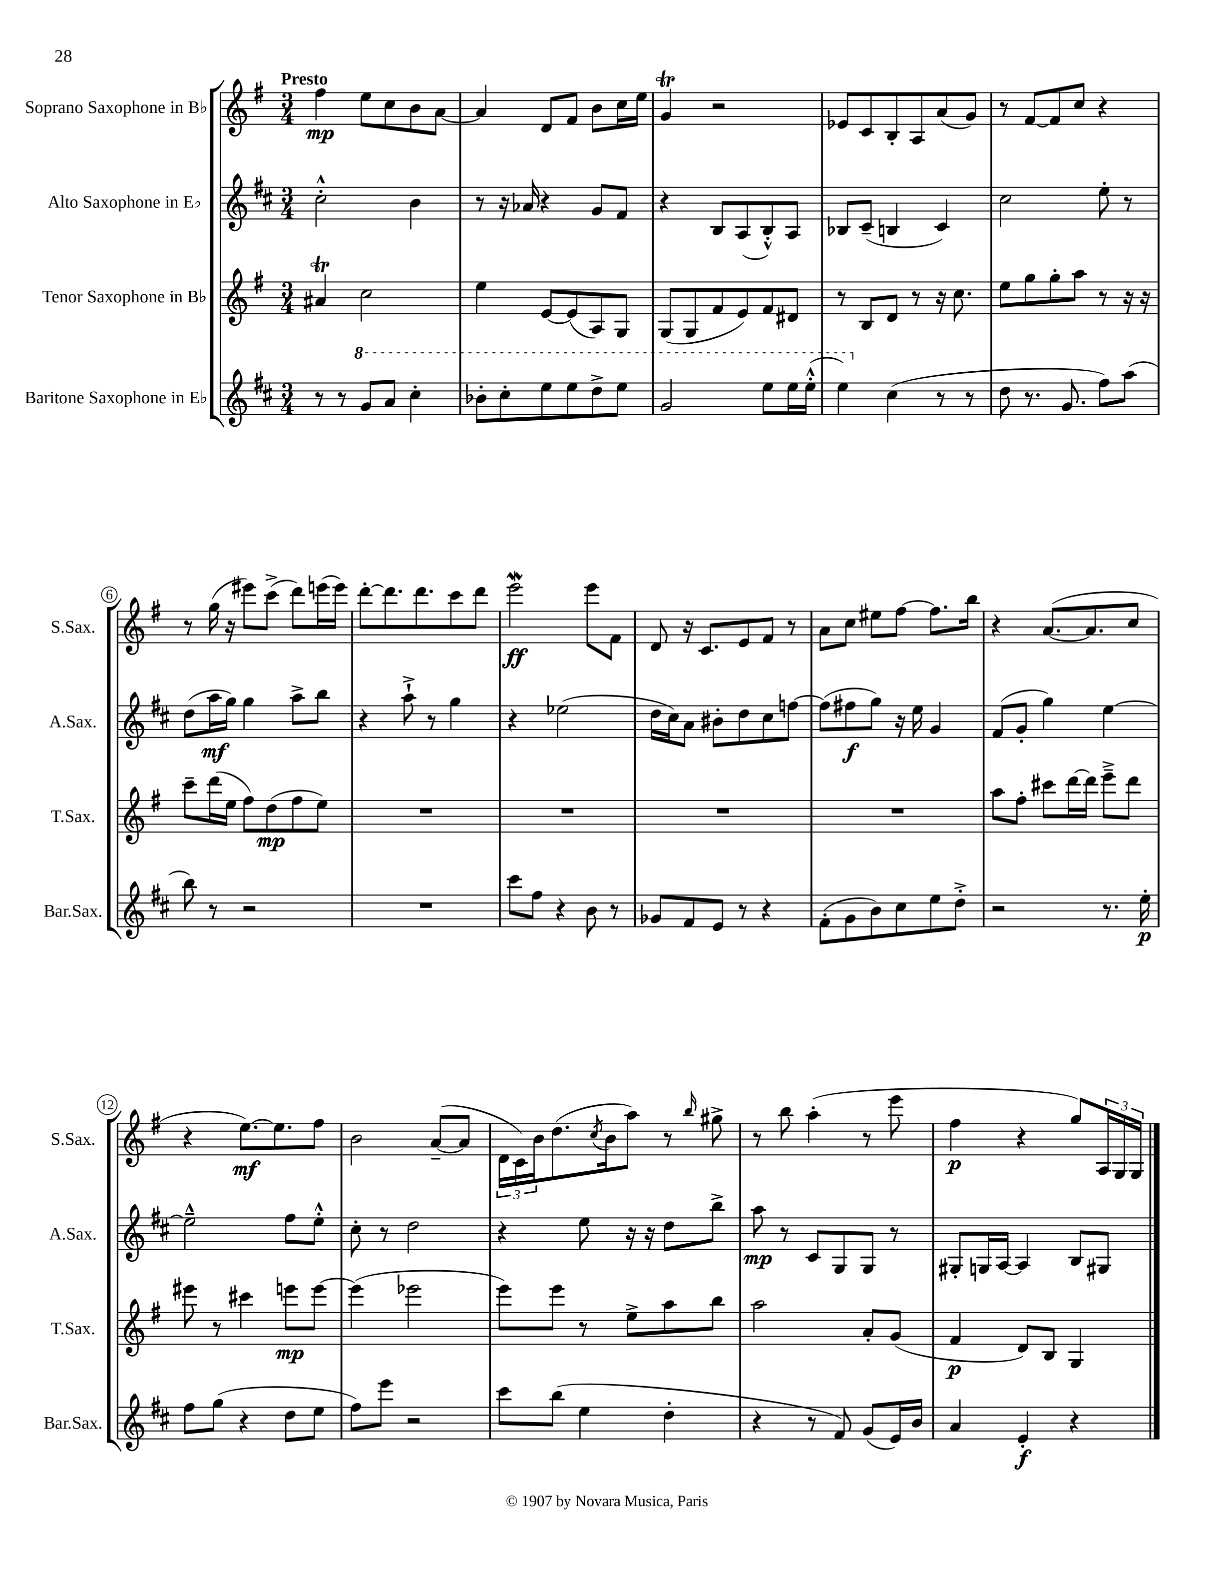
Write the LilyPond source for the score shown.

<<
\new StaffGroup <<
\new Staff = "s0" \with { instrumentName = "Soprano Saxophone in Bb" shortInstrumentName = "S.Sax." } {
    \clef treble \key g \major \numericTimeSignature \time 3/4 \tempo "Presto"
    fis''4\mp e''8 c''8 b'8 a'8~ |
    a'4 d'8 fis'8 b'8 c''16 e''16 |
    g'4\trill r2 |
    ees'8 c'8 b8-. a8 a'8( g'8) |
    r8 fis'8~ fis'8 c''8 r4 |
    r8 g''16( r16 eis'''8) c'''8->( d'''8) e'''16( e'''16) |
    d'''8~-. d'''8. d'''8. c'''8 d'''8 |
    e'''2\mordent\ff e'''8 fis'8 |
    d'8 r16 c'8. e'8 fis'8 r8 |
    a'8 c''8 eis''8 fis''8~ fis''8. b''16 |
    r4 a'8.~( a'8. c''8 |
    r4 e''8.~\mf) e''8. fis''8 |
    b'2 a'8~--( a'8 |
    \tuplet 3/2 { d'16 c'16) b'16 } d''8.( \acciaccatura { c''8 } b'16 a''8) r8 \grace { b''16 } gis''8-> |
    r8 b''8 a''4-.( r8 e'''8 |
    fis''4\p r4 g''8) \tuplet 3/2 { a16 g16 g16 } \bar "|." |
}
\new Staff = "s1" \with { instrumentName = "Alto Saxophone in Eb" shortInstrumentName = "A.Sax." } {
    \clef treble \key d \major \numericTimeSignature \time 3/4
    cis''2-.-^ b'4 |
    r8 r16 aes'16 r4 g'8 fis'8 |
    r4 b8 a8( b8-.-^) a8 |
    bes8 cis'8--( b4 cis'4) |
    cis''2 e''8-. r8 |
    d''8( a''16\mf g''16) g''4 a''8-> b''8 |
    r4 a''8-!-> r8 g''4 |
    r4 ees''2( |
    d''16 cis''16) a'8 bis'8-. d''8 cis''8 f''8~ |
    f''8( fis''8\f g''8) r16 e''16 g'4 |
    fis'8( g'8-. g''4) e''4~ |
    e''2---^ fis''8 e''8-.-^ |
    cis''8-. r8 d''2 |
    r4 e''8 r16 r16 d''8 b''8-> |
    a''8\mp r8 cis'8 g8 g8 r8 |
    gis8-. g16 a16~ a4 b8 gis8 \bar "|." |
}
\new Staff = "s2" \with { instrumentName = "Tenor Saxophone in Bb" shortInstrumentName = "T.Sax." } {
    \clef treble \key g \major \numericTimeSignature \time 3/4
    ais'4\trill c''2 |
    e''4 e'8~ e'8( a8) g8 |
    g8( g8 fis'8 e'8) fis'8 dis'8 |
    r8 b8 d'8 r8 r16 c''8. |
    e''8 g''8 g''8-. a''8 r8 r16 r16 |
    c'''8-- d'''16( e''16 fis''8) d''8\mp( fis''8 e''8) |
    R2. |
    R2. |
    R2. |
    R2. |
    a''8 fis''8-. cis'''8 d'''16~ d'''16 e'''8---> d'''8 |
    eis'''8 r8 cis'''4 e'''8\mp e'''8~ |
    e'''4( ees'''2 |
    e'''8) e'''8 r8 e''8-> a''8 b''8 |
    a''2 a'8-. g'8( |
    fis'4\p d'8) b8 g4 \bar "|." |
}
\new Staff = "s3" \with { instrumentName = "Baritone Saxophone in Eb" shortInstrumentName = "Bar.Sax." } {
    \clef treble \key d \major \numericTimeSignature \time 3/4
    r8 r8 \ottava #1 g''8 a''8 cis'''4-. |
    bes''8-. cis'''8-. e'''8 e'''8 d'''8-> e'''8 |
    g''2 e'''8 e'''16 e'''16-.-^( |
    e'''4) \ottava #0 cis''4( r8 r8 |
    d''8 r8. g'8. fis''8) a''8( |
    b''8) r8 r2 |
    R2. |
    cis'''8 fis''8 r4 b'8 r8 |
    ges'8 fis'8 e'8 r8 r4 |
    fis'8-.( g'8 b'8) cis''8 e''8 d''8-.-> |
    r2 r8. e''16-.\p |
    fis''8 g''8( r4 d''8 e''8 |
    fis''8) e'''8 r2 |
    cis'''8 b''8( e''4 d''4-. |
    r4 r8 fis'8) g'8( e'16) b'16 |
    a'4 e'4-.\f r4 \bar "|." |
}
>>
>>
\layout { \context { \Score \override BarNumber.stencil = #(make-stencil-circler 0.1 0.3 ly:text-interface::print) } }
